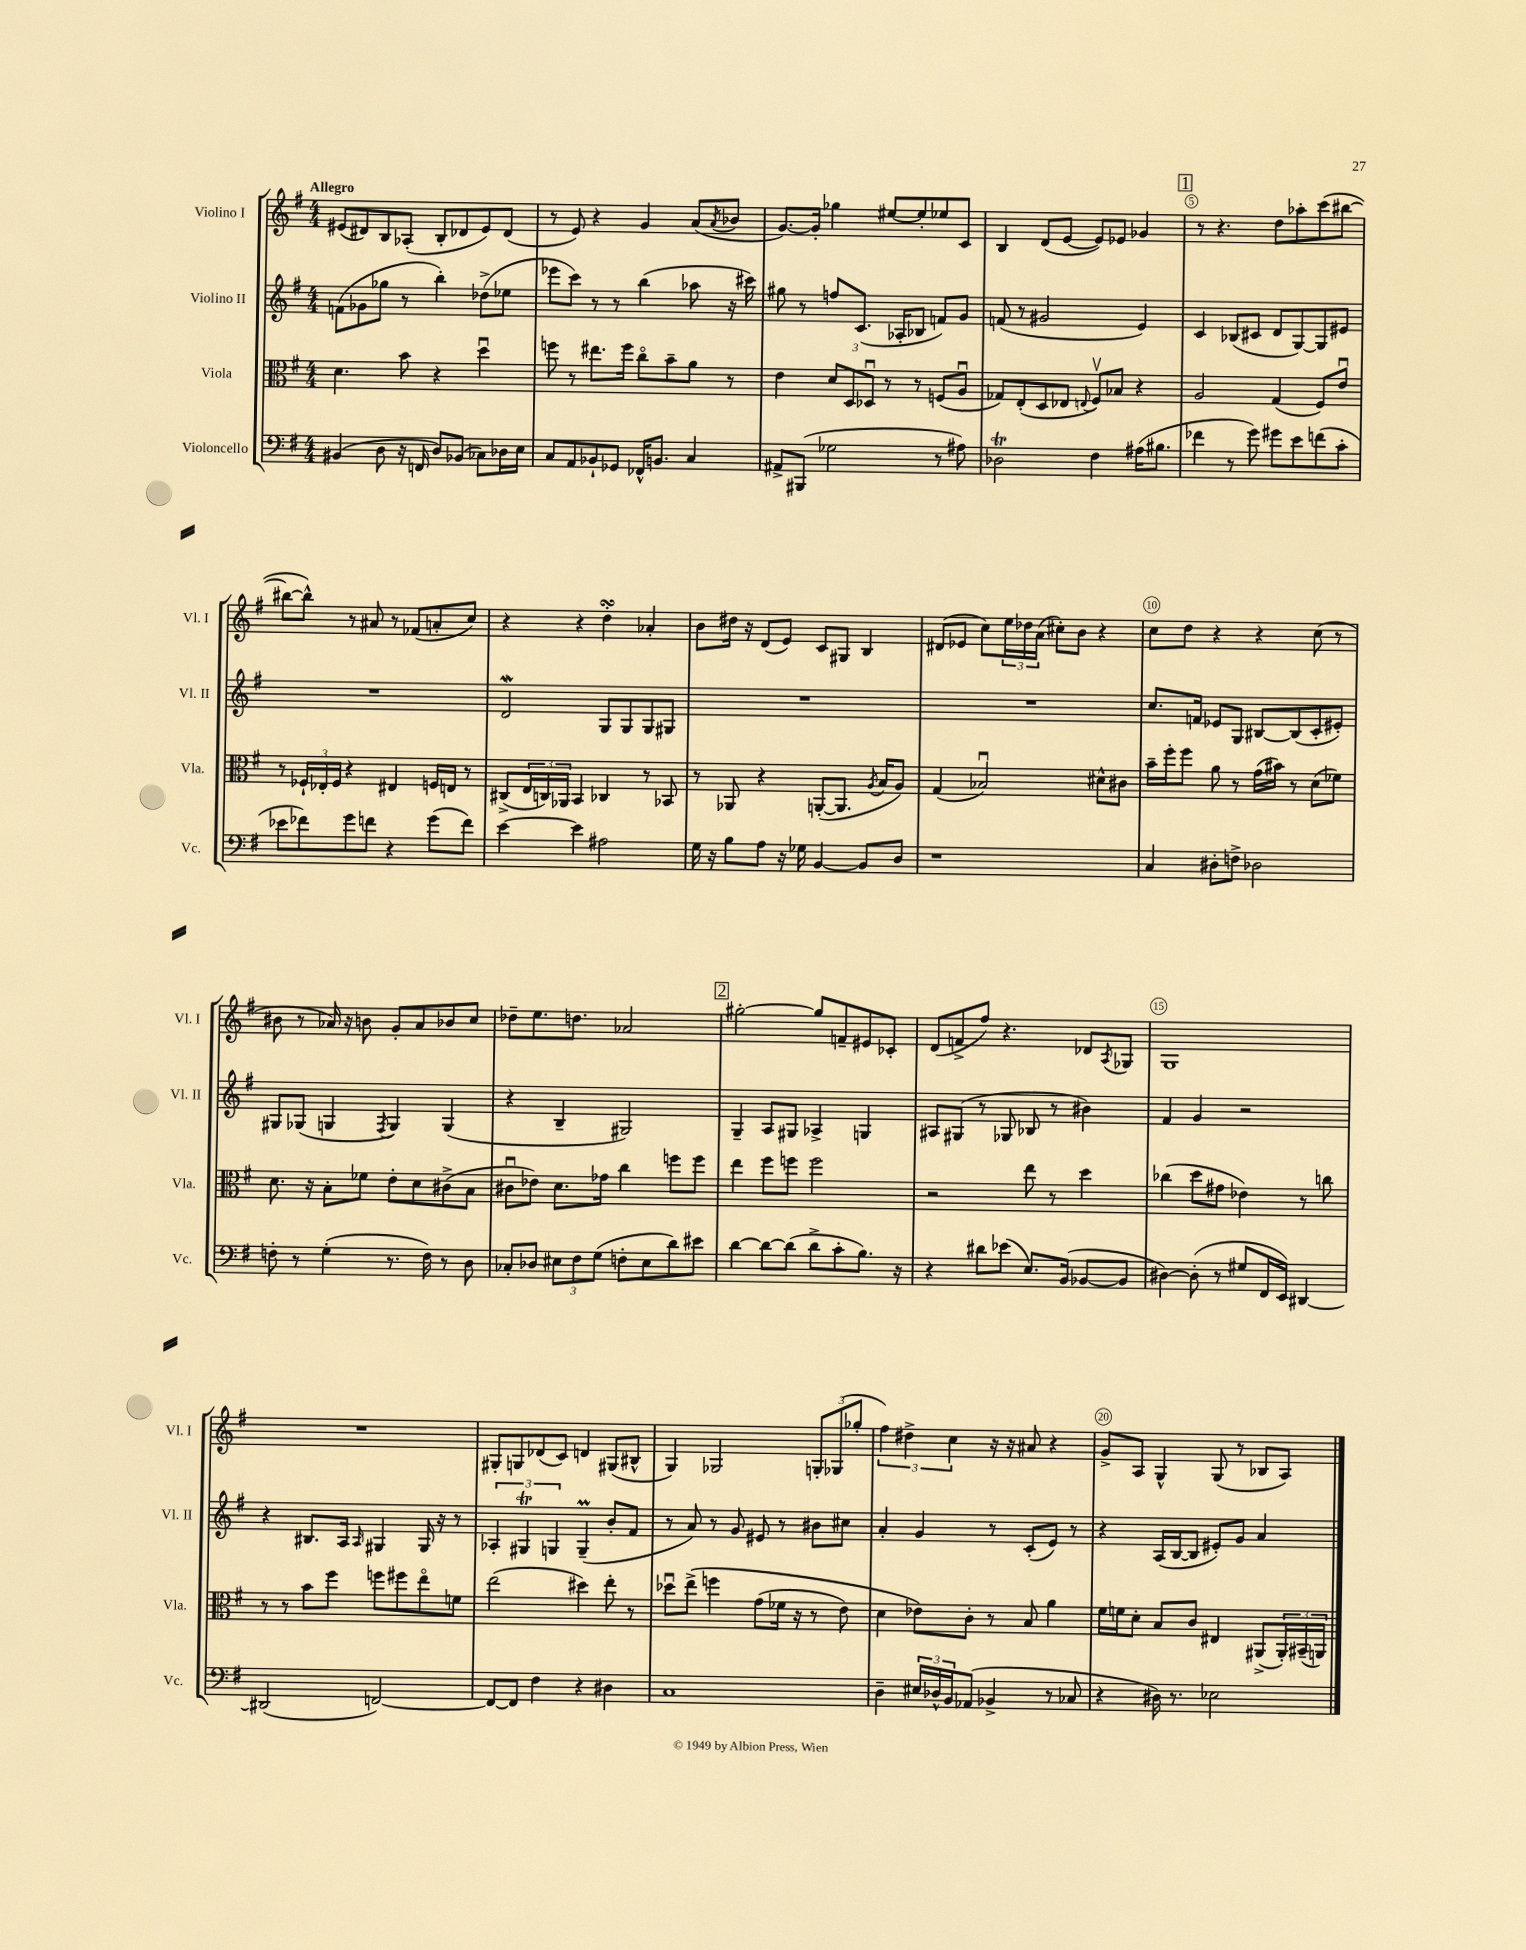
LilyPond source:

<<
\new StaffGroup <<
\new Staff = "s0" \with { instrumentName = "Violino I" shortInstrumentName = "Vl. I" } {
    \clef treble \key g \major \numericTimeSignature \time 4/4 \tempo "Allegro"
    eis'8( dis'8) b8 aes8-.( b8-. des'8 eis'8) des'8( |
    r8 e'8) r4 g'4 a'8( \acciaccatura { a'8 } bes'8 |
    g'8.~) g'16-. ges''4 eis''8~ eis''8-. ees''8 c'8 |
    b4 d'8( e'8~ e'8) ees'8 ges'4 |
    \mark \markup { \box "1" } r8 r4. d''8 aes''8-. c'''8( bis''8~ |
    bis''8~ bis''8-^) r8 ais'8 r8 fes'8( a'8-. c''8) |
    r4 r4 d''4-.\turn aes'4-. |
    b'8 dis''16 r16 d'8( e'8) c'8 gis8 b4 |
    dis'8( ees'8 c''8) \tuplet 3/2 { e''16 des''16 a'16( } cis''8-.) b'8 r4 |
    c''8 d''8 r4 r4 c''8( r8 |
    bis'8 r8 aes'16) r16 b'8 g'8-. aes'8 bes'8 c''8 |
    des''8-- e''8. d''8. aes'2 |
    \mark \markup { \box "2" } gis''2~-. gis''8 f'8-- eis'8 ces'8-. |
    d'8( f'8-> fis''8) r4. des'8 \acciaccatura { a8 } ges8 |
    g1 |
    R1 |
    gis8-. g8 des'8( c'8) d'4 gis8( bis8-^ |
    g4) ges2 \tuplet 3/2 { g8-. ges8( ges''8-. } |
    \tuplet 3/2 { fis''4) dis''4-> c''4 } r16 r16 ais'8 r4 |
    g'8-> a8 g4-^ g8( r8 bes8 a8) \bar "|." |
}
\new Staff = "s1" \with { instrumentName = "Violino II" shortInstrumentName = "Vl. II" } {
    \clef treble \key g \major \numericTimeSignature \time 4/4
    f'8( ges'8 ges''8 r8 b''4-.) des''8->( ees''8 |
    ees'''8 c'''8) r8 r8 b''4( aes''8 r16 cis'''16) |
    gis''8 r8 f''8 c'8.( aes16-. bes8 f'8) g'8 |
    f'8( r8 gis'2 e'4) |
    \mark \markup { \box "1" } c'4 bes8( cis'8 d'8 g8~) g8 eis'8 |
    R1 |
    d'2\mordent g8 g8 g8 gis8 |
    R1 |
    R1 |
    c''8. f'16 ees'8 g8 bis8~ bis8( c'8-. eis'8-.) |
    gis8 ges8( g4 \acciaccatura { fis8 } g4) g4( |
    r4 b4-- gis2) |
    \mark \markup { \box "2" } g4-- a8 gis8 aes4-> g4 |
    ais8 gis8( r8 ges8 bes8 r8 bis'4) |
    fis'4 g'4 r2 |
    r4 bis8. a16 \grace { a16 } gis4 gis16 r16 r8 |
    \tuplet 3/2 { aes4-. gis4\trill g4 } g4--\prall( b'8-. fis'8 |
    r8 a'8) r8 g'8 eis'8 r8 bis'8 cis''8 |
    a'4-. g'4 r8 c'8-.( e'8) r8 |
    r4 a16( b16~ b8 eis'8-.) g'8 a'4 \bar "|." |
}
\new Staff = "s2" \with { instrumentName = "Viola" shortInstrumentName = "Vla." } {
    \clef alto \key g \major \numericTimeSignature \time 4/4
    d'4. b'8 r4 d''4\downbow |
    f''8 r8 eis''8. f''16 c''8\flageolet b'8-- a'8 r8 |
    e'4 \tuplet 3/2 { d'8 d8 des8\downbow } r8 r8 f8( a8\downbow |
    ges8) e8-.( d8 ees8 \appoggiatura { e8 } fis8\upbow) bes8 r4 |
    \mark \markup { \box "1" } a2 g4( fis8) e'8\downbow |
    r8 \tuplet 3/2 { fes16-! ees16-. fes16 } r4 eis4 f16 e16 r8 |
    cis8->( \tuplet 3/2 { e16 c16) aes,16 } b,4 ces4 r8 bes,8 |
    r8 aes,8 r4 a,8~-.( a,8. \acciaccatura { a8 } b16 a8) |
    g4( bes2\downbow) dis'8-^ cis'8 |
    b'16-- fis''16-. fis''8 a'8 r8 g'16( bis'16) r8 d'8( fes'8) |
    d'8. r16 b8-. fes'8 e'8-. d'8 cis'8->( b8 |
    cis'8\downbow ees'8) d'8. ges'16 c''4 f''8 f''8 |
    \mark \markup { \box "2" } e''4 fis''8 f''8 f''2 |
    r2 e''8 r8 d''4 |
    ces''4( d''8 gis'8 ees'4) r8 c''8 |
    r8 r8 b'8 fis''8 f''8 fis''8 e''8\flageolet f'8 |
    e''2( dis''4) e''8-. r8 |
    des''8\downbow e''8->\( f''4 g'8( fes'16 r16 r8 e'8) |
    d'4 ees'8\) c'8-. r8 b8 a'4 |
    fis'16 f'16 d'8-. b8 c'8 eis4 ais,8->( \tuplet 3/2 { ais,16-.) bis,16--( a,16) } \bar "|." |
}
\new Staff = "s3" \with { instrumentName = "Violoncello" shortInstrumentName = "Vc." } {
    \clef bass \key g \major \numericTimeSignature \time 4/4
    bis,4( d8 r16 f,16 d8) bes,8( ces8) des16 e16 |
    c8 a,8 bes,8-! ges,8 fes,16-^ b,8. c4 |
    ais,8-> bis,,8( ges2 r8 ais8) |
    des2\trill fis4 ais16( bis8. |
    \mark \markup { \box "1" } fes'4 r8 g'8) gis'8 e'8 f'8( c'8-. |
    ees'8 fes'8) g'8 f'8 r4 g'8( f'8) |
    e'4~ e'4 ais2 |
    g16 r16 b8 a8 r16 ges16 b,4~ b,8 d8 |
    r1 |
    c4 dis8-. f8-> des2 |
    f8-. r8 g4-.( r8. f16) r8 d8 |
    ces8-. des8 \tuplet 3/2 { eis8 fis8 g8( } f8-. eis8 d'8) eis'8 |
    \mark \markup { \box "2" } d'4~ d'8~ d'8( d'8-> c'8-. b8.) r16 |
    r4 dis'8 ees'8( e8.) b,16( bes,8~ bes,8 |
    dis4~) dis8-.( r8 gis8 fis,16 e,16) dis,4~ |
    dis,2( f,2~) |
    f,8~ f,8 fis4 r4 dis4 |
    c1 |
    d4-- \tuplet 3/2 { eis16 des16-^ b,16 } aes,8( bes,4-> r8 ces8 |
    r4 dis16) r8. ees2 \bar "|." |
}
>>
>>
\layout { \context { \Score \override BarNumber.break-visibility = ##(#f #t #t) barNumberVisibility = #(every-nth-bar-number-visible 5) \override BarNumber.stencil = #(make-stencil-circler 0.1 0.3 ly:text-interface::print) } }
